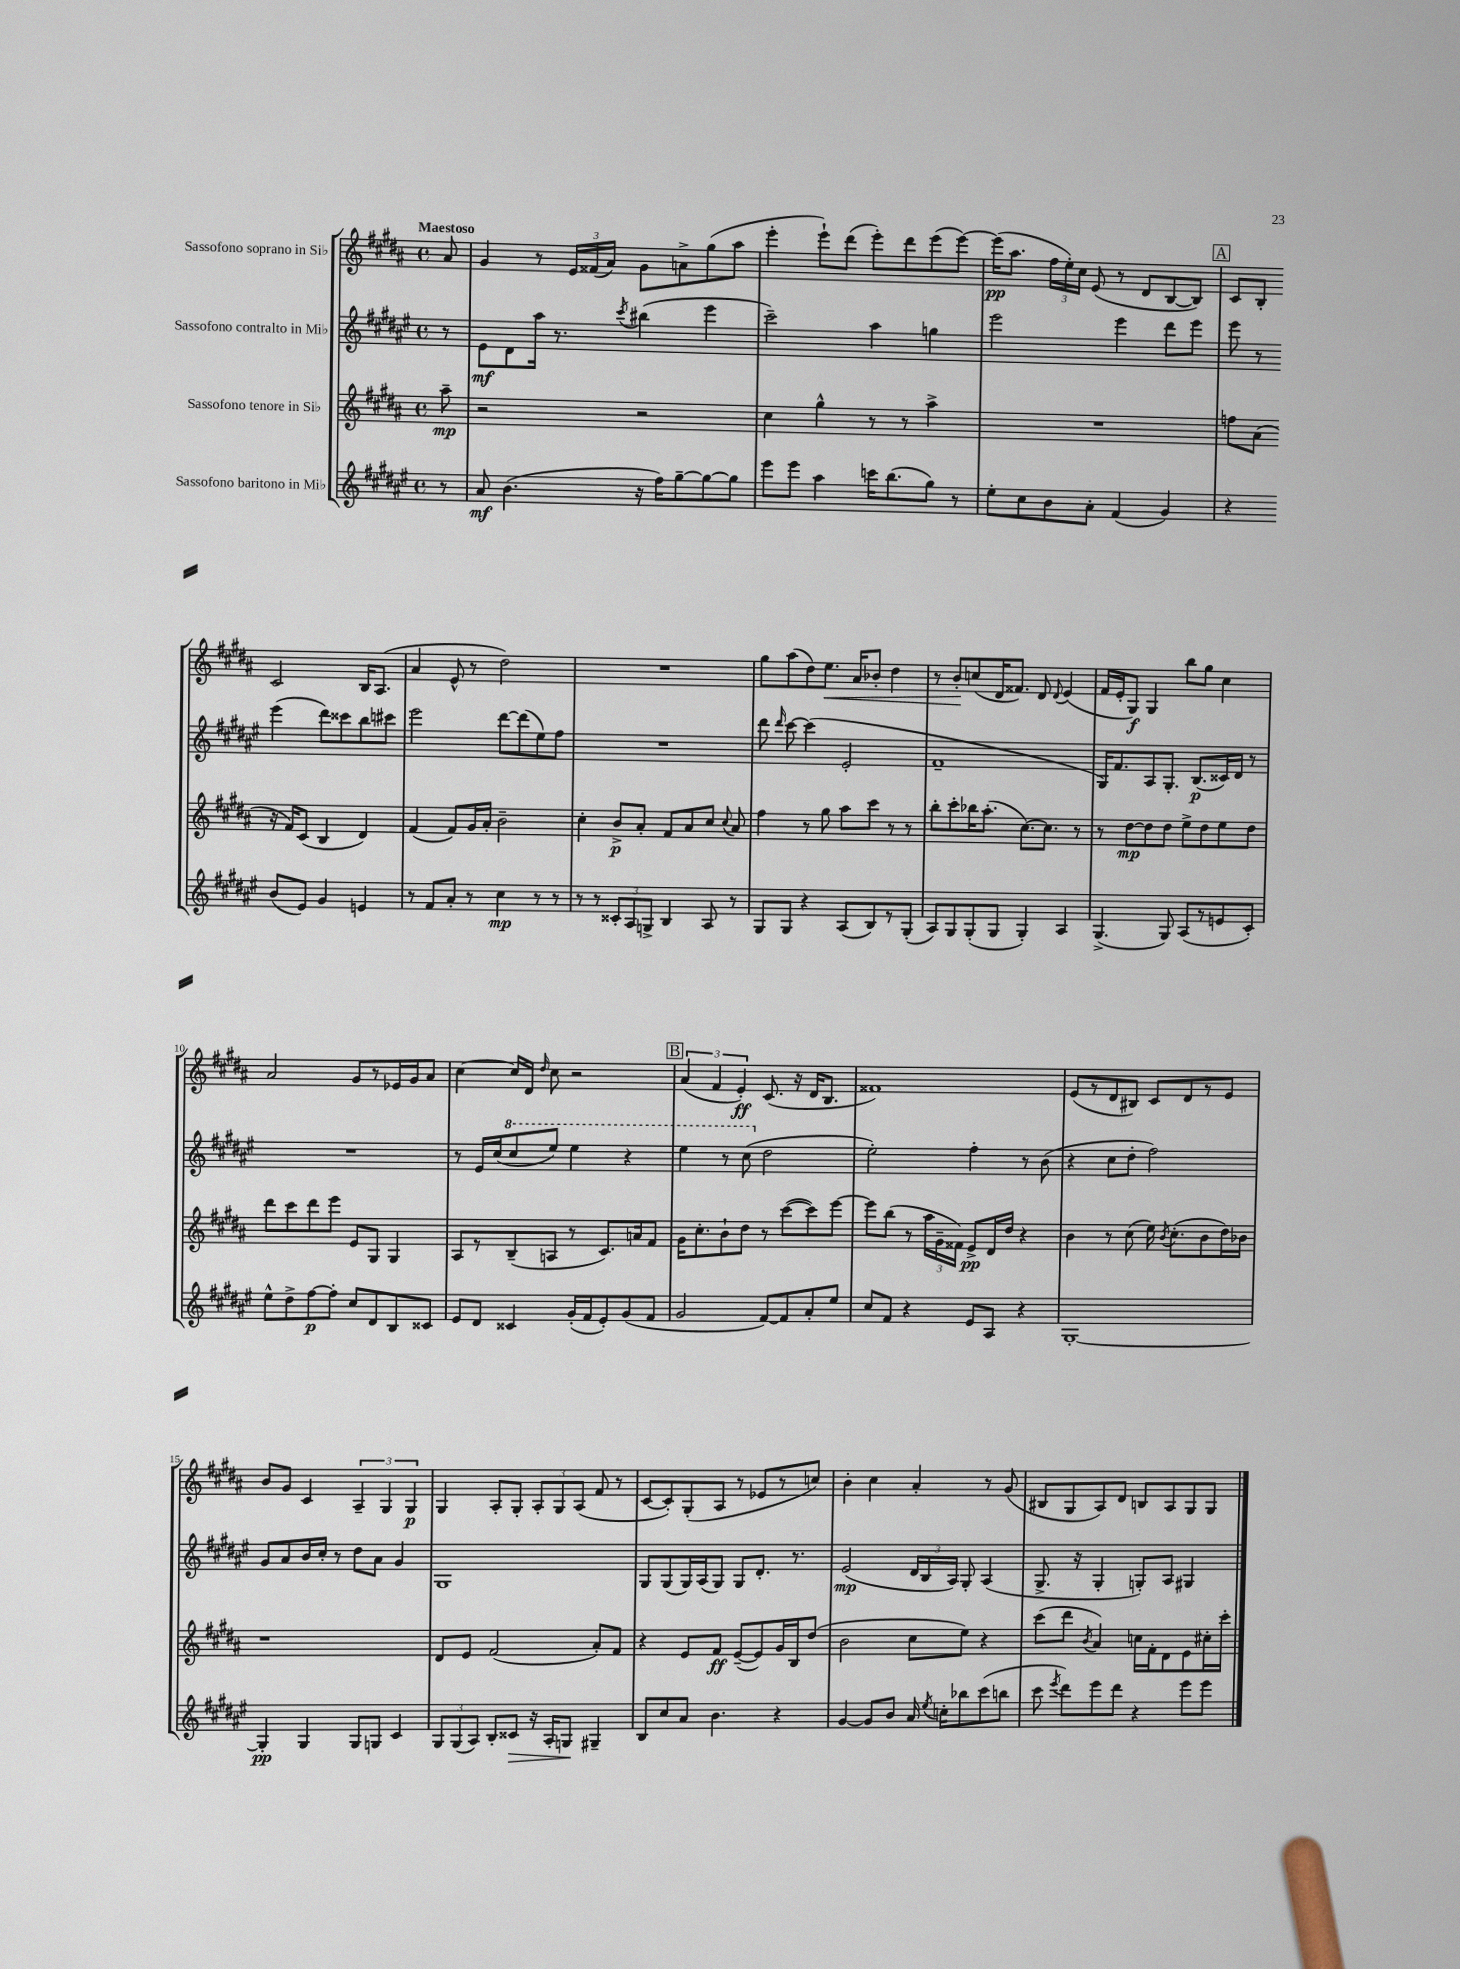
<<
\new StaffGroup <<
\new Staff = "s0" \with { instrumentName = "Sassofono soprano in Sib" } {
    \clef treble \key b \major \defaultTimeSignature \time 4/4 \partial 8 \tempo "Maestoso"
    \autoBeamOff ais'8 |
    gis'4 r8 \tuplet 3/2 { e'16[ fisis'16( ais'16]) } gis'8[ a'8-> gis''8( ais''8] |
    e'''4-. e'''8[-!) dis'''8]( e'''8[-.) dis'''8 e'''8( e'''8]~) |
    e'''16[\pp( ais''8.] \tuplet 3/2 { fis''16[ e''16-.) cis''16] } e'8( r8 dis'8[ b8~ b8]) |
    \mark \markup { \box "A" } cis'8[ b8]-. cis'2 b16[ ais8.]( |
    ais'4 e'8-^ r8 dis''2) |
    R1 |
    gis''8[ ais''8( dis''8) e''8.]\< ais'16[ bes'8]-. dis''4 |
    r8 b'8[-.\! c''8( dis'16 fisis'8.]) dis'8 \appoggiatura { dis'8 } e'4( |
    fis'16[ e'16-. gis8]\f) gis4 b''8[ gis''8] cis''4 |
    ais'2 gis'8[ r8 ees'16 gis'16 ais'8] |
    cis''4~ cis''16[ dis'16] \grace { dis''16 } cis''8 r2 |
    \mark \markup { \box "B" } \tuplet 3/2 { ais'4( fis'4 e'4-.\ff) } cis'8.( r16 dis'16[ b8.] |
    fisis'1) |
    e'8[( r8 dis'8 bis8]) cis'8[ dis'8 r8 e'8] |
    b'8[ gis'8] cis'4 \tuplet 3/2 { ais4-- gis4 gis4\p } |
    gis4 ais8[-. gis8]-. \tuplet 3/2 { ais8[-. gis8 ais8]( } fis'8 r8 |
    cis'8[~ cis'8-.) gis8-.( ais8] r8 ees'8[ r8 c''8]) |
    b'4-. cis''4 ais'4-. r8 gis'8( |
    bis8[ gis8 ais8) dis'8] b8[ ais8 gis8 gis8] \bar "|." |
}
\new Staff = "s1" \with { instrumentName = "Sassofono contralto in Mib" } {
    \clef treble \key fis \major \defaultTimeSignature \time 4/4 \partial 8
    \autoBeamOff r8 |
    eis'8[\mf dis'8 ais''16] r8. \acciaccatura { cis'''8 } bis''4( eis'''4 |
    cis'''2--) ais''4 g''4 |
    eis'''2 eis'''4 dis'''8[ eis'''8] |
    \mark \markup { \box "A" } eis'''8 r8 eis'''4( dis'''8[) cisis'''8 b''8 cis'''8] |
    eis'''2 dis'''8[~ dis'''8( eis''8) fis''8] |
    R1 |
    dis'''8 \grace { dis'''16 } cis'''8~ cis'''4( eis'2-. |
    fis'1-- |
    gis16[) fis'8. ais8 gis8.]-. b8.[\p( cisis'16) dis'16] r8 |
    R1 |
    r8 eis'16[ cis''16( \ottava #1 cis'''8 eis'''8]) eis'''4 r4 |
    \mark \markup { \box "B" } eis'''4 r8 cis'''8( \ottava #0 dis''2 |
    eis''2-.) fis''4-. r8 b'8( |
    r4 cis''8[ dis''8]-. fis''2) |
    gis'8[ ais'8 b'16 cis''16]-. r8 dis''8[ ais'8] gis'4 |
    gis1 |
    gis8[ gis8( gis16) ais16( gis8]) gis8[ dis'8.]-. r8. |
    eis'2\mp( \tuplet 3/2 { dis'16[ b16 ais16]) } gis8-. ais4( |
    gis8.-> r16 gis4-. g8[-.) ais8] gis4 \bar "|." |
}
\new Staff = "s2" \with { instrumentName = "Sassofono tenore in Sib" } {
    \clef treble \key b \major \defaultTimeSignature \time 4/4 \partial 8
    \autoBeamOff ais''8--\mp |
    r2 r2 |
    cis''4 gis''4-^ r8 r8 ais''4-> |
    R1 |
    \mark \markup { \box "A" } f''8[ ais'8]( r16 fis'16[) cis'8]( b4 dis'4) |
    fis'4( fis'8[) gis'16 ais'16]-. b'2-- |
    cis''4-. b'8[->\p ais'8]-. fis'8[ ais'8 cis''8] \appoggiatura { cis''8 } ais'8 |
    fis''4 r8 gis''8 ais''8[ cis'''8] r8 r8 |
    b''8[-. cis'''8-. bes''16 ais''8.]-.( cis''8.[~) cis''8.] r8 |
    r8 dis''8[~\mp dis''8 dis''8] e''8[-> dis''8 e''8 dis''8] |
    dis'''8[ cis'''8 dis'''8 e'''8] e'8[ gis8] gis4 |
    ais8[ r8 b8--( a8] r8 cis'8.[) a'16 fis'8] |
    \mark \markup { \box "B" } gis'16[ cis''8.-. b'8-! dis''8] r8 cis'''8[~( cis'''8) e'''8]~ |
    e'''8[ b''8]( r8 \tuplet 3/2 { ais''16[ gis'16-- fisis'16]) } e'8[->\pp dis'16 dis''16] r4 |
    b'4 r8 cis''8( e''16) \acciaccatura { b'8 } cis''8.[-.( b'8 dis''16) bes'16] |
    r1 |
    dis'8[ e'8] fis'2( ais'8[-.) fis'8] |
    r4 e'8[ fis'8]\ff e'8[~--( e'8) gis'16 b16 dis''8]( |
    b'2 cis''8[ e''8]) r4 |
    cis'''8[( dis'''8] \acciaccatura { b'8 } ais'4) c''16[ fis'16-. dis'8 e'8 cis''16-. cis'''16]-. \bar "|." |
}
\new Staff = "s3" \with { instrumentName = "Sassofono baritono in Mib" } {
    \clef treble \key fis \major \defaultTimeSignature \time 4/4 \partial 8
    \autoBeamOff r8 |
    ais'8\mf b'4.( r16 fis''16[) gis''8~-- gis''8~ gis''8] |
    eis'''8[ eis'''8] ais''4 c'''16[ b''8.( gis''8]) r8 |
    eis''8[-. cis''8 b'8 ais'8]-. fis'4( gis'4) |
    \mark \markup { \box "A" } r4 b'8[( eis'8]) gis'4 e'4 |
    r8 fis'8[ ais'8]-. r8 cis''4\mp r8 r8 |
    r8 r8 \tuplet 3/2 { cisis'8[-. ais8 g8]-> } b4 ais8 r8 |
    gis8[ gis8] r4 ais8[( b8) r8 gis8]-.( |
    ais8[) gis8 gis8-.( gis8] gis4-.) ais4 |
    gis4.->( gis8) ais8[( r8 e'8 cis'8]-.) |
    eis''8[-^ dis''8-> fis''8~\p fis''8]-. cis''8[ dis'8 b8 cisis'8] |
    eis'8[ dis'8] cisis'4 gis'16[-.( fis'16 eis'8-.) gis'8( fis'8] |
    \mark \markup { \box "B" } gis'2 fis'8[~) fis'8 ais'8-. eis''8] |
    cis''8[ fis'8] r4 eis'8[ ais8] r4 |
    gis1~-. |
    gis4-.\pp gis4 gis8[ g8] cis'4 |
    \tuplet 3/2 { gis8[ gis8( ais8]) } b8[-. cisis'8]\> r16 ais16[-. g8]\! gis4-- |
    b8[ cis''8 ais'8] b'4. r4 |
    gis'4~ gis'8[ b'8] ais'16 \acciaccatura { eis''8 } c''16[-. bes''8 cis'''8( b''8] |
    cis'''8 \acciaccatura { eis'''8 } dis'''8[) eis'''8 dis'''8] r4 eis'''8[ eis'''8] \bar "|." |
}
>>
>>
